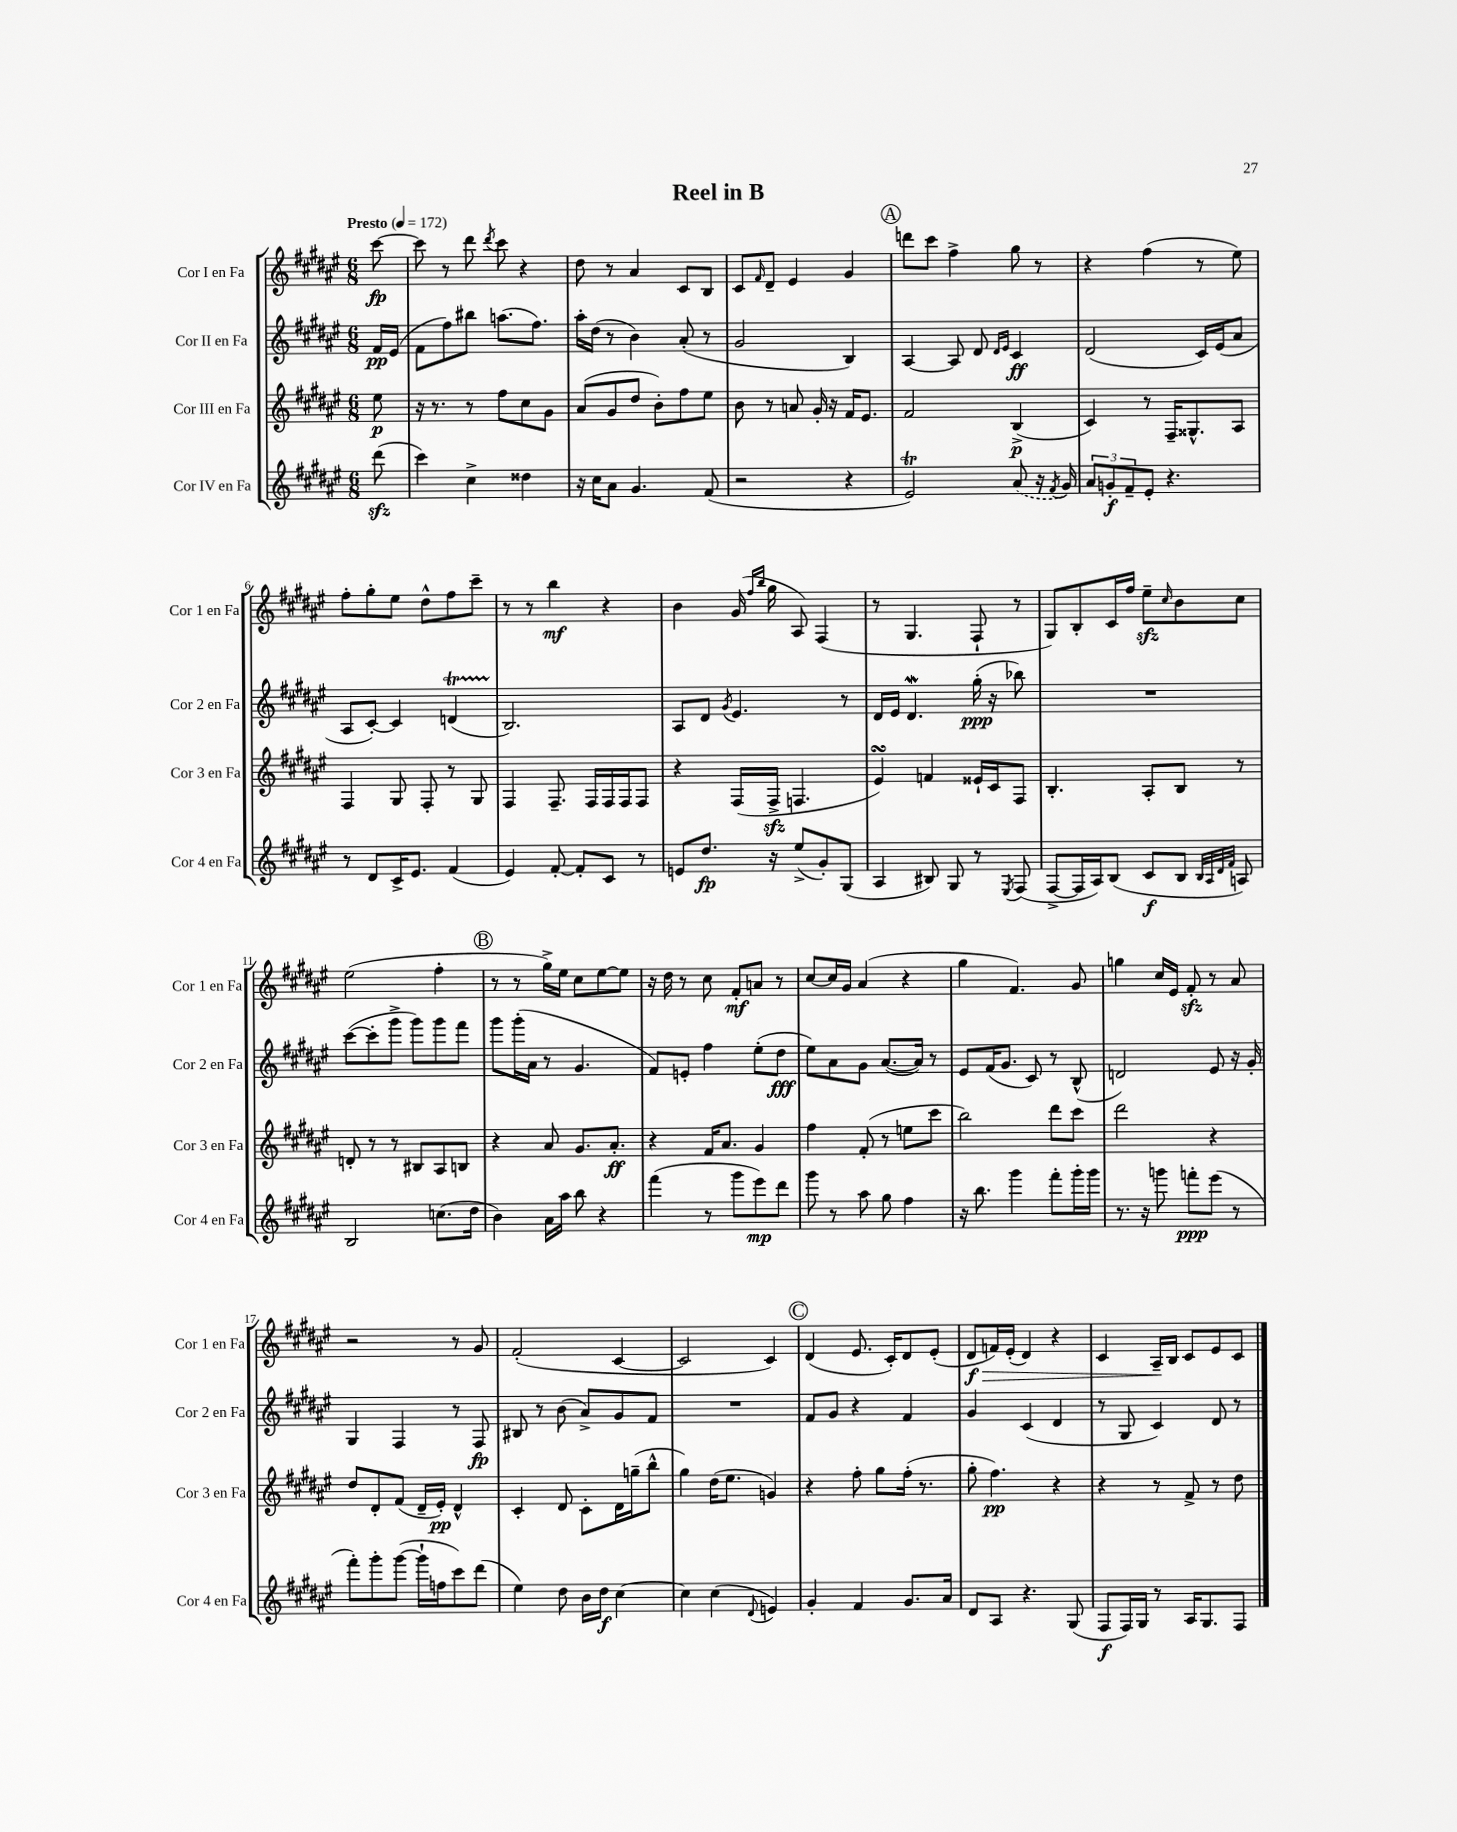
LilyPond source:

\header { title = "Reel in B" }
<<
\new StaffGroup <<
\new Staff = "s0" \with { instrumentName = "Cor I en Fa" shortInstrumentName = "Cor 1 en Fa" } {
    \clef treble \key fis \major \numericTimeSignature \time 6/8 \partial 8 \tempo "Presto" 4 = 172
    cis'''8~\fp |
    cis'''8 r8 dis'''8 \acciaccatura { dis'''8 } cis'''8 r4 |
    dis''8 r8 ais'4 cis'8 b8 |
    cis'8 \grace { fis'16 } dis'8-- eis'4 gis'4 |
    \mark \markup { \circle "A" } d'''8 cis'''8 fis''4-> gis''8 r8 |
    r4 fis''4( r8 eis''8) |
    fis''8-. gis''8-. eis''8 dis''8-^ fis''8 cis'''8-- |
    r8 r8 b''4\mf r4 |
    b'4 gis'16( \grace { fis''16 b''16 } gis''16 ais8) fis4( |
    r8 gis4. fis8-! r8 |
    gis8) b8-. cis'16 fis''16 eis''8--\sfz \grace { cis''16 } b'8 cis''8 |
    eis''2( fis''4-. |
    \mark \markup { \circle "B" } r8 r8 gis''16->) eis''16 cis''8 eis''8~ eis''8 |
    r16 dis''16 r8 cis''8 fis'8-.\mf a'8 r8 |
    cis''8~ cis''16 gis'16 ais'4( r4 |
    gis''4 fis'4.) gis'8 |
    g''4 cis''16 eis'16 fis'8-.\sfz r8 ais'8 |
    r2 r8 gis'8 |
    fis'2-.( cis'4~ |
    cis'2 cis'4) |
    \mark \markup { \circle "C" } dis'4( eis'8. cis'16-.) dis'8 eis'8-.( |
    dis'8\f\> f'16) eis'16-.( dis'4) r4 |
    cis'4 ais16--\! b16 cis'8 eis'8 cis'8 \bar "|." |
}
\new Staff = "s1" \with { instrumentName = "Cor II en Fa" shortInstrumentName = "Cor 2 en Fa" } {
    \clef treble \key fis \major \numericTimeSignature \time 6/8 \partial 8
    fis'16\pp eis'16( |
    fis'8 fis''8) bis''8 a''8.( fis''8.) |
    ais''16-. dis''16( r8 b'4) ais'8-.( r8 |
    gis'2 b4) |
    \mark \markup { \circle "A" } ais4~ ais8 dis'8 \grace { dis'16 eis'16 } cis'4\ff |
    dis'2( cis'16) eis'16( ais'8 |
    ais8 cis'8~-.) cis'4 d'4\startTrillSpan( |
    b2.\stopTrillSpan) |
    ais8 dis'8 \acciaccatura { gis'8 } eis'4. r8 |
    dis'16 eis'16 dis'4.\mordent gis''16-.\ppp( r16 bes''8) |
    R2. |
    cis'''8~( cis'''8-. gis'''8-> gis'''8) gis'''8 fis'''8 |
    \mark \markup { \circle "B" } gis'''8 gis'''16-.( ais'16 r8 gis'4. |
    fis'8) e'8-. fis''4 eis''8-.( dis''8\fff |
    eis''8) ais'8 gis'8 ais'8.~( ais'16) r8 |
    eis'8 fis'16( gis'8. cis'8) r8 b8-^( |
    d'2) eis'8 r16 gis'16-. |
    gis4 fis4 r8 fis8\fp |
    bis8 r8 b'8( ais'8->) gis'8 fis'8 |
    R2. |
    \mark \markup { \circle "C" } fis'8 gis'8 r4 fis'4 |
    gis'4 cis'4( dis'4 |
    r8 gis8 cis'4) dis'8 r8 \bar "|." |
}
\new Staff = "s2" \with { instrumentName = "Cor III en Fa" shortInstrumentName = "Cor 3 en Fa" } {
    \clef treble \key fis \major \numericTimeSignature \time 6/8 \partial 8
    eis''8\p |
    r16 r8. r8 fis''8 cis''8 gis'8 |
    ais'8( gis'8 dis''8 b'8-.) fis''8 eis''8 |
    b'8 r8 a'8 gis'16-. r16 fis'16 eis'8. |
    \mark \markup { \circle "A" } fis'2 b4->\p( |
    cis'4) r8 fis16-- gisis8.-^ ais8 |
    fis4 gis8 fis8-. r8 gis8 |
    fis4 fis8.-- fis16 fis16 fis16 fis8 |
    r4 fis16( fis16->\sfz f4. |
    eis'4\turn) f'4 eisis'16-! cis'16 fis8 |
    b4.-. ais8-. b8 r8 |
    d'8-. r8 r8 bis8 ais8 b8 |
    \mark \markup { \circle "B" } r4 ais'8 gis'8. ais'8.-.\ff |
    r4 fis'16 ais'8. gis'4 |
    fis''4 fis'8-.( r8 e''8 cis'''8 |
    b''2) dis'''8 cis'''8 |
    dis'''2 r4 |
    dis''8 dis'8-. fis'8( dis'16-- eis'16-.\pp) dis'4-^ |
    cis'4-. dis'8 cis'8-. dis'16 g''16--( b''8-^ |
    gis''4) dis''16( eis''8. g'4) |
    \mark \markup { \circle "C" } r4 fis''8-. gis''8 fis''16-.( r8. |
    gis''8-. fis''4.\pp) r4 |
    r4 r8 fis'8-> r8 dis''8 \bar "|." |
}
\new Staff = "s3" \with { instrumentName = "Cor IV en Fa" shortInstrumentName = "Cor 4 en Fa" } {
    \clef treble \key fis \major \numericTimeSignature \time 6/8 \partial 8
    dis'''8\sfz( |
    cis'''4) cis''4-> disis''4 |
    r16 cis''16 ais'8 gis'4. fis'8( |
    r2 r4 |
    \mark \markup { \circle "A" } eis'2\trill) \once \slurDashed ais'8( r16 \acciaccatura { fis'8 } gis'16) |
    \tuplet 3/2 { ais'8 g'8-.\f fis'8-- } eis'8-. r4. |
    r8 dis'8 cis'16-> eis'8. fis'4( |
    eis'4) fis'8~-. fis'8-. cis'8 r8 |
    e'8 dis''8.\fp r16 eis''8->( gis'8-.) gis8( |
    ais4 bis8) gis8 r8 \acciaccatura { eis8 } fis8( |
    fis8~-> fis16 ais16) b8( cis'8\f b8 \grace { b32 ais32 dis'32 fis'32 } a8) |
    b2 c''8.( dis''16 |
    \mark \markup { \circle "B" } b'4) ais'16 ais''16 b''8 r4 |
    fis'''4( r8 gis'''8 eis'''8\mp) dis'''8 |
    gis'''8 r8 ais''8 gis''8 fis''4 |
    r16 b''8. gis'''4 fis'''8-. gis'''16-. gis'''16 |
    r8. r16 g'''8 f'''8-.\ppp eis'''8( r8 |
    fis'''8-.) gis'''8-. gis'''8~( gis'''16-! f''16 cis'''8) dis'''8( |
    eis''4) dis''8 b'16 dis''16\f cis''4~ |
    cis''4 cis''4( \appoggiatura { dis'8 } e'4) |
    \mark \markup { \circle "C" } gis'4-. fis'4 gis'8. ais'16 |
    dis'8 ais8 r4. gis8( |
    fis8\f fis16) gis16 r8 ais16 gis8. fis8 \bar "|." |
}
>>
>>
